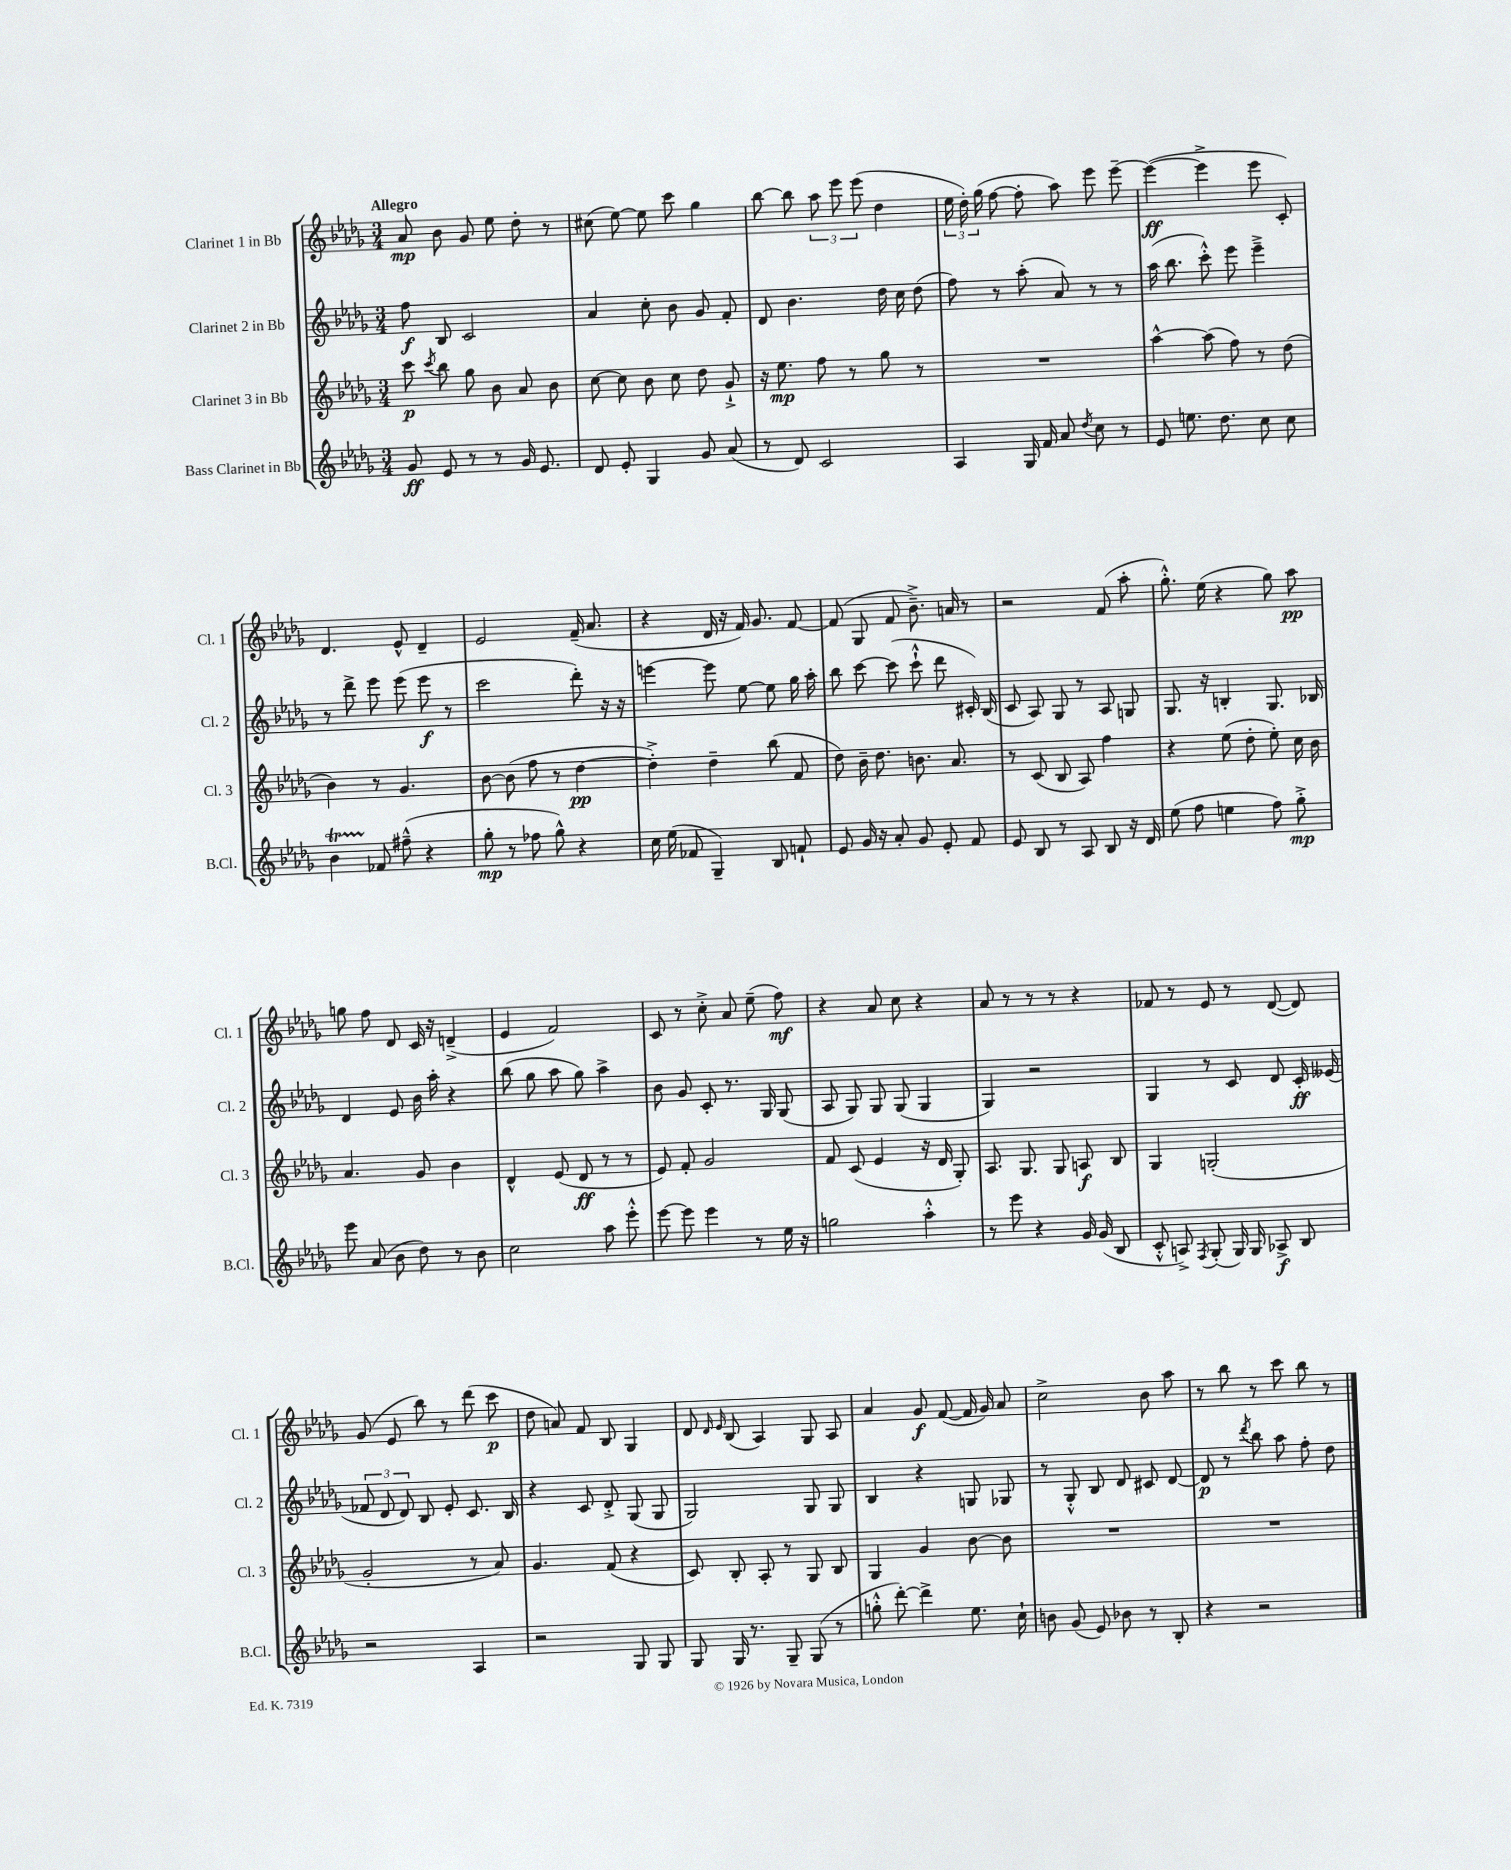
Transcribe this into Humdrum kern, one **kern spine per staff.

**kern	**dynam	**kern	**dynam	**kern	**dynam	**kern	**dynam
*part4	*part4	*part3	*part3	*part2	*part2	*part1	*part1
*staff4	*staff4	*staff3	*staff3	*staff2	*staff2	*staff1	*staff1
*I"Bass Clarinet in Bb	*	*I"Clarinet 3 in Bb	*	*I"Clarinet 2 in Bb	*	*I"Clarinet 1 in Bb	*
*I'B.Cl.	*	*I'Cl. 3	*	*I'Cl. 2	*	*I'Cl. 1	*
*clefG2	*	*clefG2	*	*clefG2	*	*clefG2	*
*k[b-e-a-d-g-]	*	*k[b-e-a-d-g-]	*	*k[b-e-a-d-g-]	*	*k[b-e-a-d-g-]	*
*M3/4	*	*M3/4	*	*M3/4	*	*M3/4	*
=1	=1	=1	=1	=1	=1	=1	=1
!	!	!	!	!	!	!LO:TX:a:B:t=Allegro	!
8g-/	ff	8ccc\	p	8ff\	f	8a-/	mp
.	.	8qccc/	.	.	.	.	.
8e-/	.	8bb-\	.	8B-/	.	8b-\	.
8r	.	8gg-\	.	2c/	.	8g-/	.
8r	.	8b-\	.	.	.	8ee-\	.
16g-/	.	8a-/	.	.	.	8dd-'\	.
8.e-/	.	.	.	.	.	.	.
.	.	8b-\	.	.	.	8r	.
=2	=2	=2	=2	=2	=2	=2	=2
8d-/	.	[8cc\	.	4a-/	.	(8cc#X\	.
8e-'/	.	8cc\]	.	.	.	[8ee-\)	.
4G-/	.	8b-\	.	8cc'\	.	8ee-\]	.
.	.	8cc\	.	8b-\	.	8ccc\	.
8g-/	.	8dd-\	.	8g-/	.	4gg-\	.
(8a-/	.	8g-`^/	.	8f'/	.	.	.
=3	=3	=3	=3	=3	=3	=3	=3
8r	.	16r	.	8d-/	.	[8bb-\	.
.	.	8.ee-\	mp	.	.	.	.
8d-/)	.	.	.	4.b-\	.	8bb-\]	.
2c/	.	8ff\	.	.	.	12aa-\	.
.	.	.	.	.	.	12eee-\	.
.	.	8r	.	.	.	.	.
.	.	.	.	.	.	(12eee-\	.
.	.	8gg-\	.	16dd-\	.	4dd-\	.
.	.	.	.	16cc\	.	.	.
.	.	8r	.	(8dd-\	.	.	.
=4	=4	=4	=4	=4	=4	=4	=4
4A-/	.	2.r	.	8ff\)	.	24ee-\	.
.	.	.	.	.	.	24dd-'\)	.
.	.	.	.	.	.	(24gg-\	.
.	.	.	.	8r	.	[8ff\	.
16G-/	.	.	.	(8aa-'\	.	8ff'\]	.
16f/	.	.	.	.	.	.	.
8a-/	.	.	.	8a-/)	.	8aa-\)	.
8qdd-/	.	.	.	.	.	.	.
8cc\	.	.	.	8r	.	8eee-\	.
8r	.	.	.	8r	.	[8eee-~\	.
=5	=5	=5	=5	=5	=5	=5	=5
8e-/	.	[4aa-^^\	.	(16aa-\	.	(4eee-\_	ff
.	.	.	.	8.bb-\	.	.	.
8.een\	.	.	.	.	.	.	.
.	.	(8aa-\]	.	8ccc'^^\)	.	4eee-^\]	.
8.dd-\	.	.	.	.	.	.	.
.	.	8ff\)	.	8eee-\	.	.	.
8cc\	.	8r	.	4eee-~^\	.	8eee-\	.
8cc\	.	(8dd-\	.	.	.	8c'/)	.
!!LO:LB:g=z
=6	=6	=6	=6	=6	=6	=6	=6
4b-T\	.	4b-\)	.	8r	.	4.d-/	.
.	.	.	.	8ddd-^\	.	.	.
8f-X/	.	8r	.	8eee-\	.	.	.
(8ff#X~^^\	.	4.g-/	.	(8eee-\	.	8e-^^/	.
4r	.	.	.	8eee-\	f	4d-~/	.
.	.	.	.	8r	.	.	.
=7	=7	=7	=7	=7	=7	=7	=7
8gg-'\	mp	[8b-\	.	2ccc\	.	2e-/	.
8r	.	(8b-\]	.	.	.	.	.
8ff-X\	.	8ff\	.	.	.	.	.
8gg-^^\)	.	8r	.	.	.	.	.
4r	.	[4dd-\	pp	8ddd-'\)	.	(16f~/	.
.	.	.	.	.	.	8.a-/	.
.	.	.	.	16r	.	.	.
.	.	.	.	16r	.	.	.
=8	=8	=8	=8	=8	=8	=8	=8
16cc\	.	4dd-'^\])	.	[4eeen\	.	4r	.
(16ee-\	.	.	.	.	.	.	.
8f-X/	.	.	.	.	.	.	.
4G-~/)	.	4dd-~\	.	8eee\]	.	16d-/	.
.	.	.	.	.	.	16r	.
.	.	.	.	[8ee-\	.	16f/)	.
.	.	.	.	.	.	8.g-/	.
8B-/	.	(8bb-\	.	8ee-\]	.	.	.
8fn`/	.	8f/	.	16gg-\	.	[8f/	.
.	.	.	.	16aa-'\	.	.	.
=9	=9	=9	=9	=9	=9	=9	=9
8e-/	.	8dd-\)	.	8bb-\	.	(8f/]	.
16g-/	.	16b-~\	.	[8ccc\	.	8G-/	.
16r	.	8.dd-\	.	.	.	.	.
8a-'/	.	.	.	(8ccc\]	.	8f/	.
8g-/	.	8.bn\	.	8ccc`^^\	.	8.b-~^\)	.
8e-'/	.	.	.	8ddd-\	.	.	.
.	.	8.a-/	.	.	.	16an/	.
8f/	.	.	.	16c#X'/)	.	8r	.
.	.	.	.	(16B-/	.	.	.
=10	=10	=10	=10	=10	=10	=10	=10
8e-/	.	8r	.	8c/	.	2r	.
8B-/	.	(8c/	.	8A-/)	.	.	.
8r	.	8B-/	.	8G-/	.	.	.
8A-/	.	8A-/)	.	8r	.	.	.
8B-/	.	4ff\	.	8A-/	.	(8f/	.
16r	.	.	.	8Gn/	.	8aa-'\	.
16d-/	.	.	.	.	.	.	.
=11	=11	=11	=11	=11	=11	=11	=11
(8ee-\	.	4r	.	8.G-/	.	8.gg-'^^\)	.
8ff\	.	.	.	.	.	.	.
.	.	.	.	16r	.	(16ee-\	.
4een\	.	(8ee-\	.	4Bn'/	.	4r	.
.	.	8dd-'\	.	.	.	.	.
8ff\)	.	8ee-'\)	.	8.G-/	.	8gg-\)	.
8gg-'^\	mp	16cc\	.	.	.	8aa-\	pp
.	.	16b-\	.	16B-X/	.	.	.
!!LO:LB:g=z
=12	=12	=12	=12	=12	=12	=12	=12
8eee-\	.	4.a-/	.	4d-/	.	8ggn\	.
(8a-/	.	.	.	.	.	8ff\	.
8b-\	.	.	.	8e-/	.	8d-/	.
8dd-\)	.	8g-/	.	16b-\	.	16c/	.
.	.	.	.	16aa-'\	.	16r	.
8r	.	4b-\	.	4r	.	(4dn~^/	.
8b-\	.	.	.	.	.	.	.
=13	=13	=13	=13	=13	=13	=13	=13
2cc\	.	4d-^^/	.	(8bb-\	.	4e-/	.
.	.	.	.	8gg-\	.	.	.
.	.	(8e-/	.	8aa-\	.	2f/)	.
.	.	8d-/	ff	8gg-\)	.	.	.
8aa-\	.	8r	.	4aa-^\	.	.	.
8eee-'^^\	.	8r	.	.	.	.	.
=14	=14	=14	=14	=14	=14	=14	=14
[8eee-\	.	8e-/)	.	8b-\	.	8c/	.
8eee-\]	.	8f'/	.	8g-/	.	8r	.
4eee-\	.	2g-/	.	8c'/	.	8cc'^\	.
.	.	.	.	8.r	.	8a-/	.
8r	.	.	.	.	.	(8ee-~\	.
.	.	.	.	16G-/	.	.	.
16ee-\	.	.	.	(8G-/	.	8ff\)	mf
16r	.	.	.	.	.	.	.
=15	=15	=15	=15	=15	=15	=15	=15
2ggn\	.	8f/	.	8A-/	.	4r	.
.	.	(8c/	.	8G-/)	.	.	.
.	.	4e-/	.	8G-/	.	8a-/	.
.	.	.	.	(8G-/	.	8cc\	.
4aa-'^^\	.	16r	.	4G-/	.	4r	.
.	.	16d-/	.	.	.	.	.
.	.	8G-'/)	.	.	.	.	.
=16	=16	=16	=16	=16	=16	=16	=16
8r	.	8.A-/	.	4G-/)	.	8a-/	.
8eee-\	.	.	.	.	.	8r	.
.	.	8.G-/	.	.	.	.	.
4r	.	.	.	2r	.	8r	.
.	.	8G-/	.	.	.	8r	.
16g-/	.	8An/	f	.	.	4r	.
(16g-/	.	.	.	.	.	.	.
8B-/	.	8B-/	.	.	.	.	.
=17	=17	=17	=17	=17	=17	=17	=17
8c'^^/	.	4G-/	.	4G-/	.	8f-X/	.
8An^/)	.	.	.	.	.	8r	.
8qF/	.	.	.	.	.	.	.
(8G-'/	.	(2Gn'/	.	8r	.	8e-/	.
16G-/)	.	.	.	8c/	.	8r	.
16G-/	.	.	.	.	.	.	.
8A-X^/	f	.	.	8d-/	.	([8d-/	.
8B-/	.	.	.	16c'/	ff	8d-/])	.
.	.	.	.	(16e--X/	.	.	.
!!LO:LB:g=z
=18	=18	=18	=18	=18	=18	=18	=18
2r	.	2g-'/	.	12f-X/	.	(8g-/	.
.	.	.	.	12d-/	.	.	.
.	.	.	.	.	.	8e-/	.
.	.	.	.	12d-/)	.	.	.
.	.	.	.	8B-/	.	8bb-\)	.
.	.	.	.	8e-'/	.	8r	.
4A-/	.	8r	.	8.c/	.	(8ddd-\	.
.	.	8a-/)	.	.	.	8ccc\	p
.	.	.	.	16B-/	.	.	.
=19	=19	=19	=19	=19	=19	=19	=19
2r	.	4.g-/	.	4r	.	8dd-\	.
.	.	.	.	.	.	8an/)	.
.	.	.	.	8c/	.	8f/	.
.	.	(8f/	.	8d-'^/	.	8B-/	.
8G-/	.	4r	.	(8G-/	.	4G-/	.
8G-/	.	.	.	8G-/	.	.	.
=20	=20	=20	=20	=20	=20	=20	=20
8G-/	.	8c/)	.	2G-/)	.	8d-/	.
.	.	.	.	.	.	16qqd-/	.
.	.	.	.	.	.	16qqe-/	.
16G-/	.	8B-'/	.	.	.	(8B-/	.
8.r	.	.	.	.	.	.	.
.	.	8A-'/	.	.	.	4A-/)	.
8G-~/	.	8r	.	.	.	.	.
(8G-/	.	8G-/	.	8G-/	.	8G-/	.
8r	.	8B-/	.	8G-/	.	8A-/	.
=21	=21	=21	=21	=21	=21	=21	=21
8ggn'^^\	.	4G-/	.	4B-/	.	4a-/	.
[8ddd-'\)	.	.	.	.	.	.	.
4ddd-^\]	.	4g-/	.	4r	.	8g-/	f
.	.	.	.	.	.	([8f/	.
8.ee-\	.	[8b-\	.	8Gn/	.	16f/]	.
.	.	.	.	.	.	16g-/)	.
.	.	8b-\]	.	8G-X/	.	8a-/	.
16cc`\	.	.	.	.	.	.	.
=22	=22	=22	=22	=22	=22	=22	=22
8bn\	.	2.r	.	8r	.	2cc^\	.
(8g-/	.	.	.	8G-'^^/	.	.	.
8e-/)	.	.	.	8B-/	.	.	.
8b-X\	.	.	.	8d-/	.	.	.
8r	.	.	.	8c#X/	.	8b-\	.
8B-'/	.	.	.	[8d-/	.	8aa-\	.
=23	=23	=23	=23	=23	=23	=23	=23
4r	.	2.r	.	8d-/]	p	8r	.
.	.	.	.	8r	.	8bb-\	.
.	.	.	.	8qddd-/	.	.	.
2r	.	.	.	8bb-\	.	8r	.
.	.	.	.	8aa-\	.	8ccc\	.
.	.	.	.	8ff'\	.	8bb-\	.
.	.	.	.	8dd-\	.	8r	.
==	==	==	==	==	==	==	==
*-	*-	*-	*-	*-	*-	*-	*-
